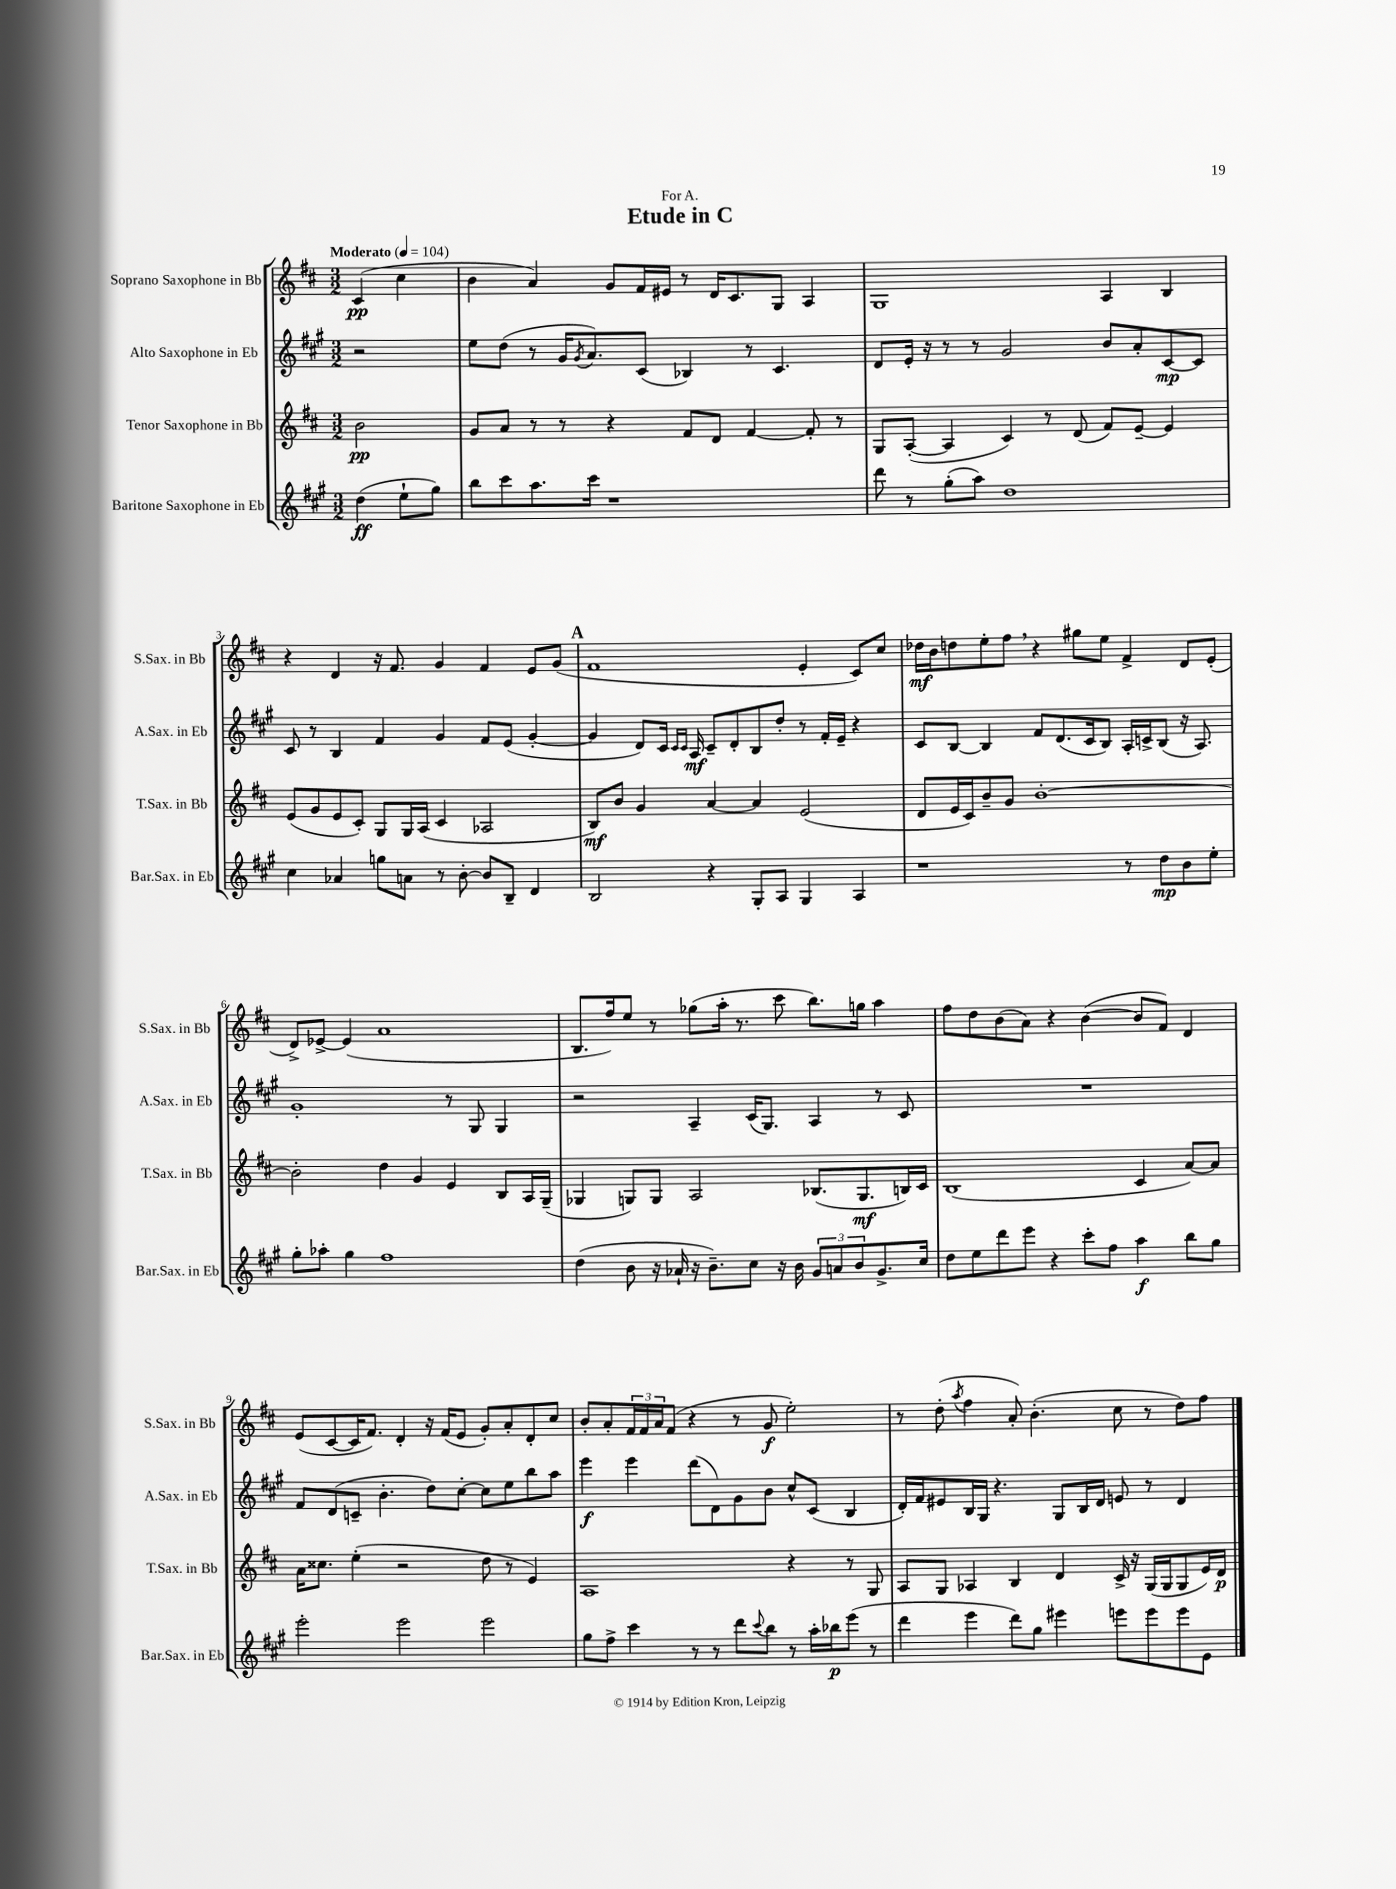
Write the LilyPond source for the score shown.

\header { title = "Etude in C" dedication = "For A." }
<<
\new StaffGroup <<
\new Staff = "s0" \with { instrumentName = "Soprano Saxophone in Bb" shortInstrumentName = "S.Sax. in Bb" } {
    \clef treble \key d \major \numericTimeSignature \time 3/2 \partial 2 \tempo "Moderato" 4 = 104
    cis'4\pp( cis''4 |
    b'4 a'4) g'8 fis'16 eis'16 r8 d'16 cis'8. g8 a4 |
    g1 a4 b4 |
    r4 d'4 r16 fis'8. g'4 fis'4 e'8 g'8( |
    \mark \markup { \bold "A" } fis'1 e'4-. cis'8) cis''8 |
    des''16\mf b'16 d''8 e''8-. fis''8 \breathe r4 gis''8 e''8 fis'4-> d'8 e'8-.( |
    d'8->) ees'8~-> ees'4( a'1 |
    b8. fis''16) e''8 r8 ges''8( a''16-. r8. cis'''8 b''8.) g''16 a''4 |
    fis''8 d''8 b'8( a'8) r4 b'4~( b'8 fis'8) d'4 |
    e'8( cis'8~ cis'16 fis'8.) d'4-. r16 fis'16( e'8 g'8-.) a'8-. d'8-. cis''8 |
    b'8-. a'8-. \tuplet 3/2 { fis'16 fis'16 a'16 } fis'8( r4 r8 g'8\f e''2-.) |
    r8 d''8-.( \acciaccatura { a''8 } fis''4 a'8-.) b'4.-.( cis''8 r8 d''8) fis''8 \bar "|." |
}
\new Staff = "s1" \with { instrumentName = "Alto Saxophone in Eb" shortInstrumentName = "A.Sax. in Eb" } {
    \clef treble \key a \major \numericTimeSignature \time 3/2 \partial 2
    r2 |
    e''8 d''8( r8 gis'16 \acciaccatura { gis'8 } a'8.) cis'8( bes4) r8 cis'4. |
    d'8 e'16-. r16 r8 r8 gis'2 b'8 a'8-. cis'8~\mp cis'8 |
    cis'8 r8 b4 fis'4 gis'4 fis'8 e'8( gis'4~-. |
    \mark \markup { \bold "A" } gis'4 d'8) cis'16 \grace { cis'16 cis'16 } a16\mf cis'8-- d'8-. b8 d''8-. r8 fis'16-. e'16-- r4 |
    cis'8 b8~ b4 fis'8 d'8.( cis'16 b8) a16-. c'16-> b8( r16 a8.) |
    gis'1-. r8 gis8 gis4 |
    r2 a4-- cis'16( gis8.) a4 r8 cis'8 |
    R1. |
    fis'8 d'8( c'8-- b'4.-. d''8) cis''8~-. cis''8 e''8 b''8 a''8 |
    e'''4\f e'''4 d'''8( d'8) gis'8 b'8 cis''8-^ cis'8( b4 |
    d'16-.) fis'16 eis'8 b16 gis16 r4. gis8 b16 d'16 e'8 r8 d'4 \bar "|." |
}
\new Staff = "s2" \with { instrumentName = "Tenor Saxophone in Bb" shortInstrumentName = "T.Sax. in Bb" } {
    \clef treble \key d \major \numericTimeSignature \time 3/2 \partial 2
    b'2\pp |
    g'8 a'8 r8 r8 r4 fis'8 d'8 fis'4~ fis'8-. r8 |
    g8 a8~-.( a4 cis'4) r8 d'8( fis'8) e'8~-- e'4 |
    e'8( g'8 e'8 cis'8-.) g8 g16 a16( cis'4 aes2 |
    \mark \markup { \bold "A" } b8\mf) b'8 g'4 a'4~ a'4 e'2( |
    d'8 e'16 cis'16) b'8-- g'8 b'1~-. |
    b'2-. d''4 g'4 e'4 b8 a16 g16--( |
    ges4 g8) g8 a2 bes8.( g8.\mf b16) cis'16 |
    b1( cis'4 a'8~) a'8 |
    a'16 cisis''8. e''4-.( r2 d''8 r8 e'4) |
    a1 r4 r8 g8 |
    a8 g8 aes4 b4 d'4 cis'16-> r16 g16( g16 g8 e'16) d'16\p \bar "|." |
}
\new Staff = "s3" \with { instrumentName = "Baritone Saxophone in Eb" shortInstrumentName = "Bar.Sax. in Eb" } {
    \clef treble \key a \major \numericTimeSignature \time 3/2 \partial 2
    d''4\ff( e''8-! gis''8) |
    b''8 cis'''8 a''8. cis'''16 r1 |
    d'''8 r8 gis''8-.( a''8) d''1 |
    cis''4 aes'4 g''8 a'8 r8 b'8~-. b'8 b8-- d'4 |
    \mark \markup { \bold "A" } b2 r4 gis8-. a8 gis4 a4 |
    r1 r8 d''8\mp b'8 e''8-. |
    gis''8-. aes''8-. gis''4 fis''1 |
    d''4( b'8 r16 aes'16-! r16 b'8.--) cis''8 r16 b'16 \tuplet 3/2 { gis'8 a'8 b'8 } gis'8.-> cis''16 |
    d''8 e''8 d'''8 e'''8 r4 cis'''8-. fis''8 a''4\f b''8 gis''8 |
    e'''2-. e'''2 e'''2 |
    gis''8 fis''8-> cis'''4 r8 r8 d'''8 \appoggiatura { cis'''8 } b''8 r8 a''16-. bes''16\p e'''8( r8 |
    d'''4 e'''4 d'''8) gis''8 eis'''4 e'''8 e'''8 e'''8 e'8 \bar "|." |
}
>>
>>
